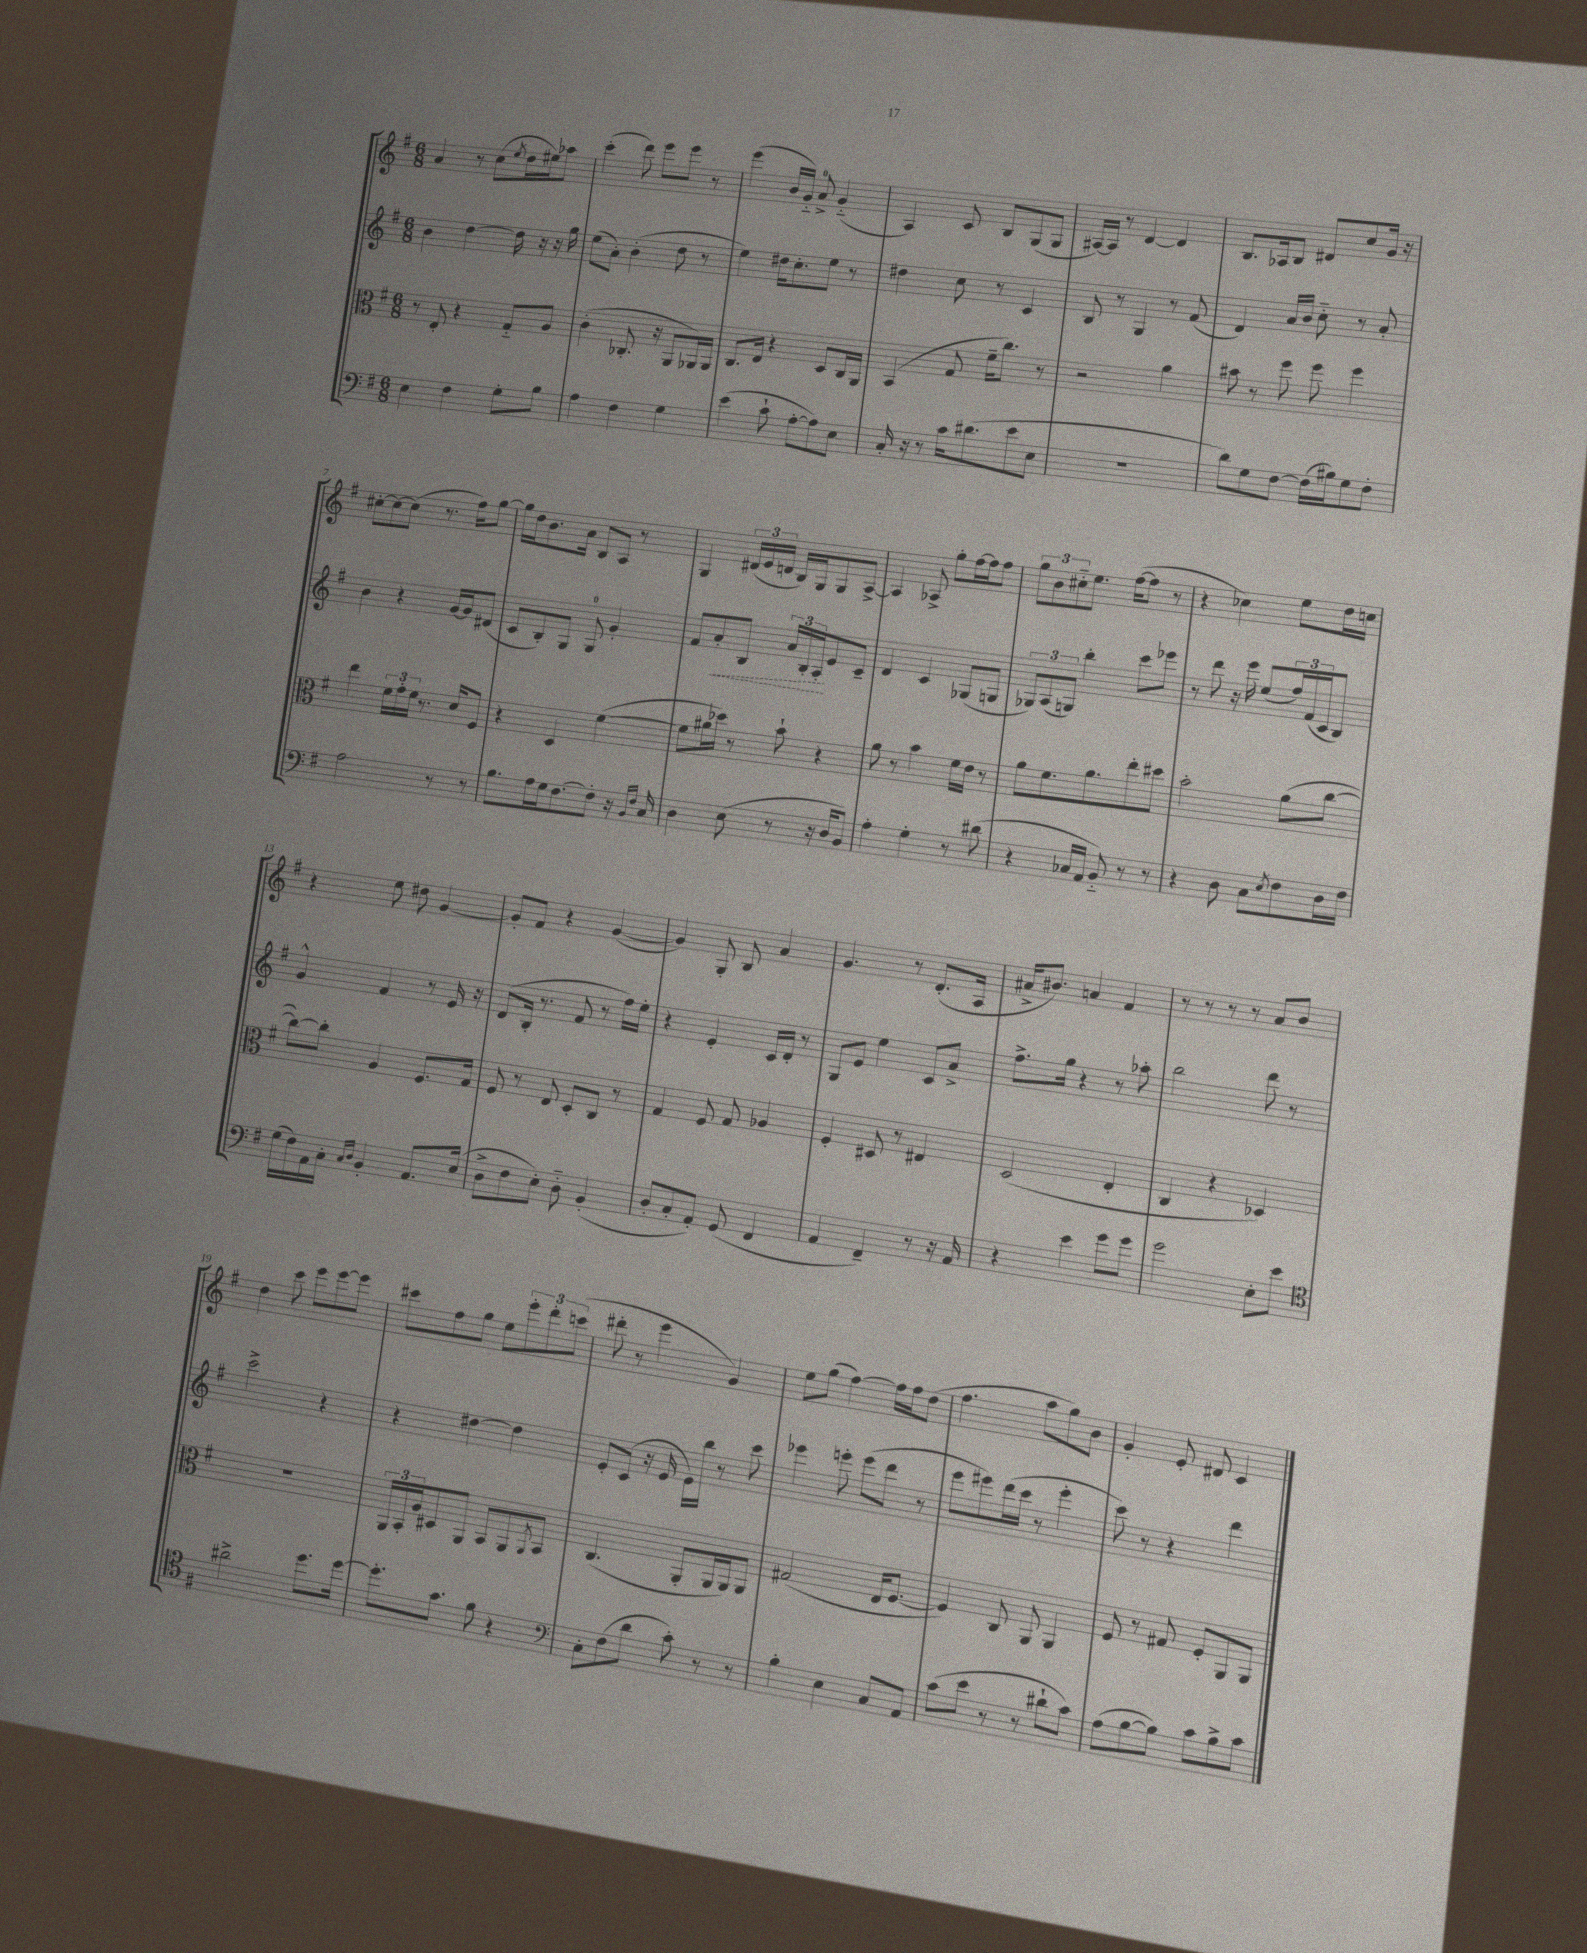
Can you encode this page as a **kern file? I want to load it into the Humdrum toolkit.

**kern	**kern	**kern	**kern
*staff4	*staff3	*staff2	*staff1
*clefF4	*clefC3	*clefG2	*clefG2
*k[f#]	*k[f#]	*k[f#]	*k[f#]
*M6/8	*M6/8	*M6/8	*M6/8
4E	8r	4b	4a
.	8E'	.	.
4F#	4r	[4dd	8r
.	.	.	(8cc
.	.	.	8qee
8G'	8G'~	16dd]	16dd
.	.	16r	16ee#)
8B	8A	16r	8aa-
.	.	16gg	.
=	=	=	=
4A	(4c'	(8ee	(4ccc'
.	.	8a')	.
4F#	8.C-'	(4b'	8ddd)
.	.	.	8eee
.	16r	.	.
4G	8AA	8dd	8eee
.	16AA-)	8r	8r
.	16AA-	.	.
=	=	=	=
(4e	8.C	4ee)	(4eee
.	16E	.	.
8c`	4r	16dd#	16b
.	.	8.cc'	16g'~)
[8A'	.	.	8a^
8A])	8D	8ee	(4g'~
8E	16C	8r	.
.	16AA	.	.
=	=	=	=
16C'	(4BB	4dd#	4A)
16r	.	.	.
8r	.	.	.
16c	8G	8cc	8c
(8.d#	.	.	.
.	16f#~	8r	8B
.	8.cc)	.	.
8e	.	4c	(8G
8E	8r	.	8G
=	=	=	=
2.r	2r	8B	[16A#)
.	.	.	16A#]
.	.	8r	8r
.	.	4G	[4d
.	4a	8r	4d]
.	.	(8f#	.
=	=	=	=
8d)	8b#	4d)	8.B
8G	8r	.	.
.	.	.	16A-
[8F#	8ff#	16a	8B
.	.	16b	.
(16F#]	8ff#	8cc'~	8d#
16B#)	.	.	.
8G	4ff#	8r	8cc
8F#'	.	8a'	16g
.	.	.	16r
=	=	=	=
2A	4ee	4b	[8cc#'
.	.	.	8cc#_
.	24f#	4r	(8cc#]
.	24g'	.	.
.	24f#	.	.
.	8.r	.	8.r
8r	.	[16g	.
.	16d	16g]	16ff#)
8r	8F#	(8d#	[8gg
=	=	=	=
8.B	4r	8c	16gg]
.	.	.	16dd
.	.	8B')	8.b
16A	.	.	.
16G	4D	8G	.
[8.F#	.	.	16a
.	.	8G	8B
8F#']	([4f#	4g'	8A
16r	.	.	8r
16qqBB	.	.	.
16qqF#	.	.	.
16C	.	.	.
=	=	=	=
4D	8f#]	8f#	4G
.	16a#	8a'	.
.	16dd-)	.	.
(8E	8r	8B	(24d#
.	.	.	24e
.	.	.	24d
8r	8b`	24a	16B)
.	.	24B'	.
.	.	.	16G
.	.	24A'	.
16r	4r	8e	8G
16D	.	.	.
8BB)	.	8c~	[8A^
=	=	=	=
4A'	8a	4d	4A]
.	8r	.	.
4G'	4b	4c	8A-^
.	.	.	8gg'
8r	16f#	(8G-	[16ff#
.	16e	.	16ff#]
(8d#	8r	8G	8ff#
=	=	=	=
4r	8a	12G-)	12gg
.	.	(12A	12b
.	8.f#	.	.
.	.	12G)	12cc#'~
16C-	.	4bb'	8.ee
16AA	8.a	.	.
8BB'~)	.	.	.
.	.	.	([16ff#
8r	8ee'	8ccc	8ff#]
8r	8dd#	8eee-	8r
=	=	=	=
4r	2b'	8r	4r
.	.	8ddd	.
8D	.	16r	4cc-)
.	.	16eee	.
8C	.	(8ee	.
8qE	.	.	.
8F#	(8a	24ff#)	8ee
.	.	(24f#	.
.	.	24c	.
16D	[8cc	8B)	16dd
16F#	.	.	16cc
=	=	=	=
(16G	8cc_)	4g^^	4r
16F#)	.	.	.
16AA	8cc']	.	.
16C'	.	.	.
16qqC	.	.	.
16qqD	.	.	.
4BB'	4A	4f#	8ee
.	.	.	8dd#
8.AA	8.F#	8r	[4g
.	.	16e	.
(16E	16G	16r	.
=	=	=	=
8D^	8F#	(8d	8g']
8F#	8r	16B'	8f#
.	.	8.r	.
8E')	8E	.	4r
8D'~	8D'	8f#	.
(4BB'	8C	8r	([4g
.	8r	16ff#)	.
.	.	16ee'	.
=	=	=	=
8D'	4G	4r	4g])
8C'	.	.	.
8AA')	8F#	4e'	8G'
(8GG	8G	.	8B
4FF#	4A-	16c	4a
.	.	16d'	.
.	.	8r	.
=	=	=	=
4AA	4F#'	8G	4.g
.	.	8e	.
4FF#~)	8D#	4ee	.
.	8r	.	8r
8r	4E#	8c	(8.d'
16r	.	8a^	.
16AA	.	.	16A
=	=	=	=
4r	(2D	8.ff#^	16a#^
.	.	.	8.b#)
.	.	16gg	.
4e	.	4r	4a
8g	4E'	8r	4f#
8g	.	8aa-'	.
=	=	=	=
2g	4C	2bb	8r
.	.	.	8r
.	4r	.	8r
.	.	.	8r
8E'	4D-)	8ddd	8a
8e	.	8r	8b
=	=	=	=
*clefC4	*	*	*
2a#^	2.r	2ccc^	4dd
.	.	.	8ccc
.	.	.	8eee
8.dd	.	4r	[8eee
.	.	.	8eee]
[16dd	.	.	.
=	=	=	=
8.dd']	24AA	4r	8ccc#
.	24BB'	.	.
.	24A	.	.
.	8D#	.	8ff#
8.g	.	.	.
.	8AA	[4dd#	8gg
8f#	8BB	.	8ee
4r	8AA	4dd#]	12eee'
.	.	.	12ddd'
.	8qAA	.	.
.	8BB	.	.
.	.	.	(12ccc
=	=	=	=
*clefF4	*	*	*
8C'	(4.C	8e'	8ddd#'
(8F#	.	(8c	8r
8d	.	16r	4eee
.	.	16e	.
8c')	8AA'	16e)	.
.	.	16bb	.
8r	16AA	8r	4g)
.	16AA)	.	.
8r	8AA	8ccc	.
=	=	=	=
4B'	(2G#	4eee-	8ee
.	.	.	(8gg
4E	.	8eee'	[4ff#)
.	.	(8eee	.
8C	16E	8ddd	16ff#]
.	[8.F#	.	16ff#
8AA	.	8r	(8dd
=	=	=	=
(8c	4F#])	8eee	4.ff#
8e	.	8eee#)	.
8r	8C	(16ddd	.
.	.	16ccc	.
8r	8AA	8r	8aa
8d#`	4AA	4eee#'	8gg)
8c)	.	.	8b
=	=	=	=
(8A	8F#	8ccc)	4g'
[8B	8r	8r	.
8B])	8G#	4r	8e'
8c	8F#'	.	8d#
8B^	8AA	4ddd	4c
8c	8AA	.	.
==	==	==	==
*-	*-	*-	*-
